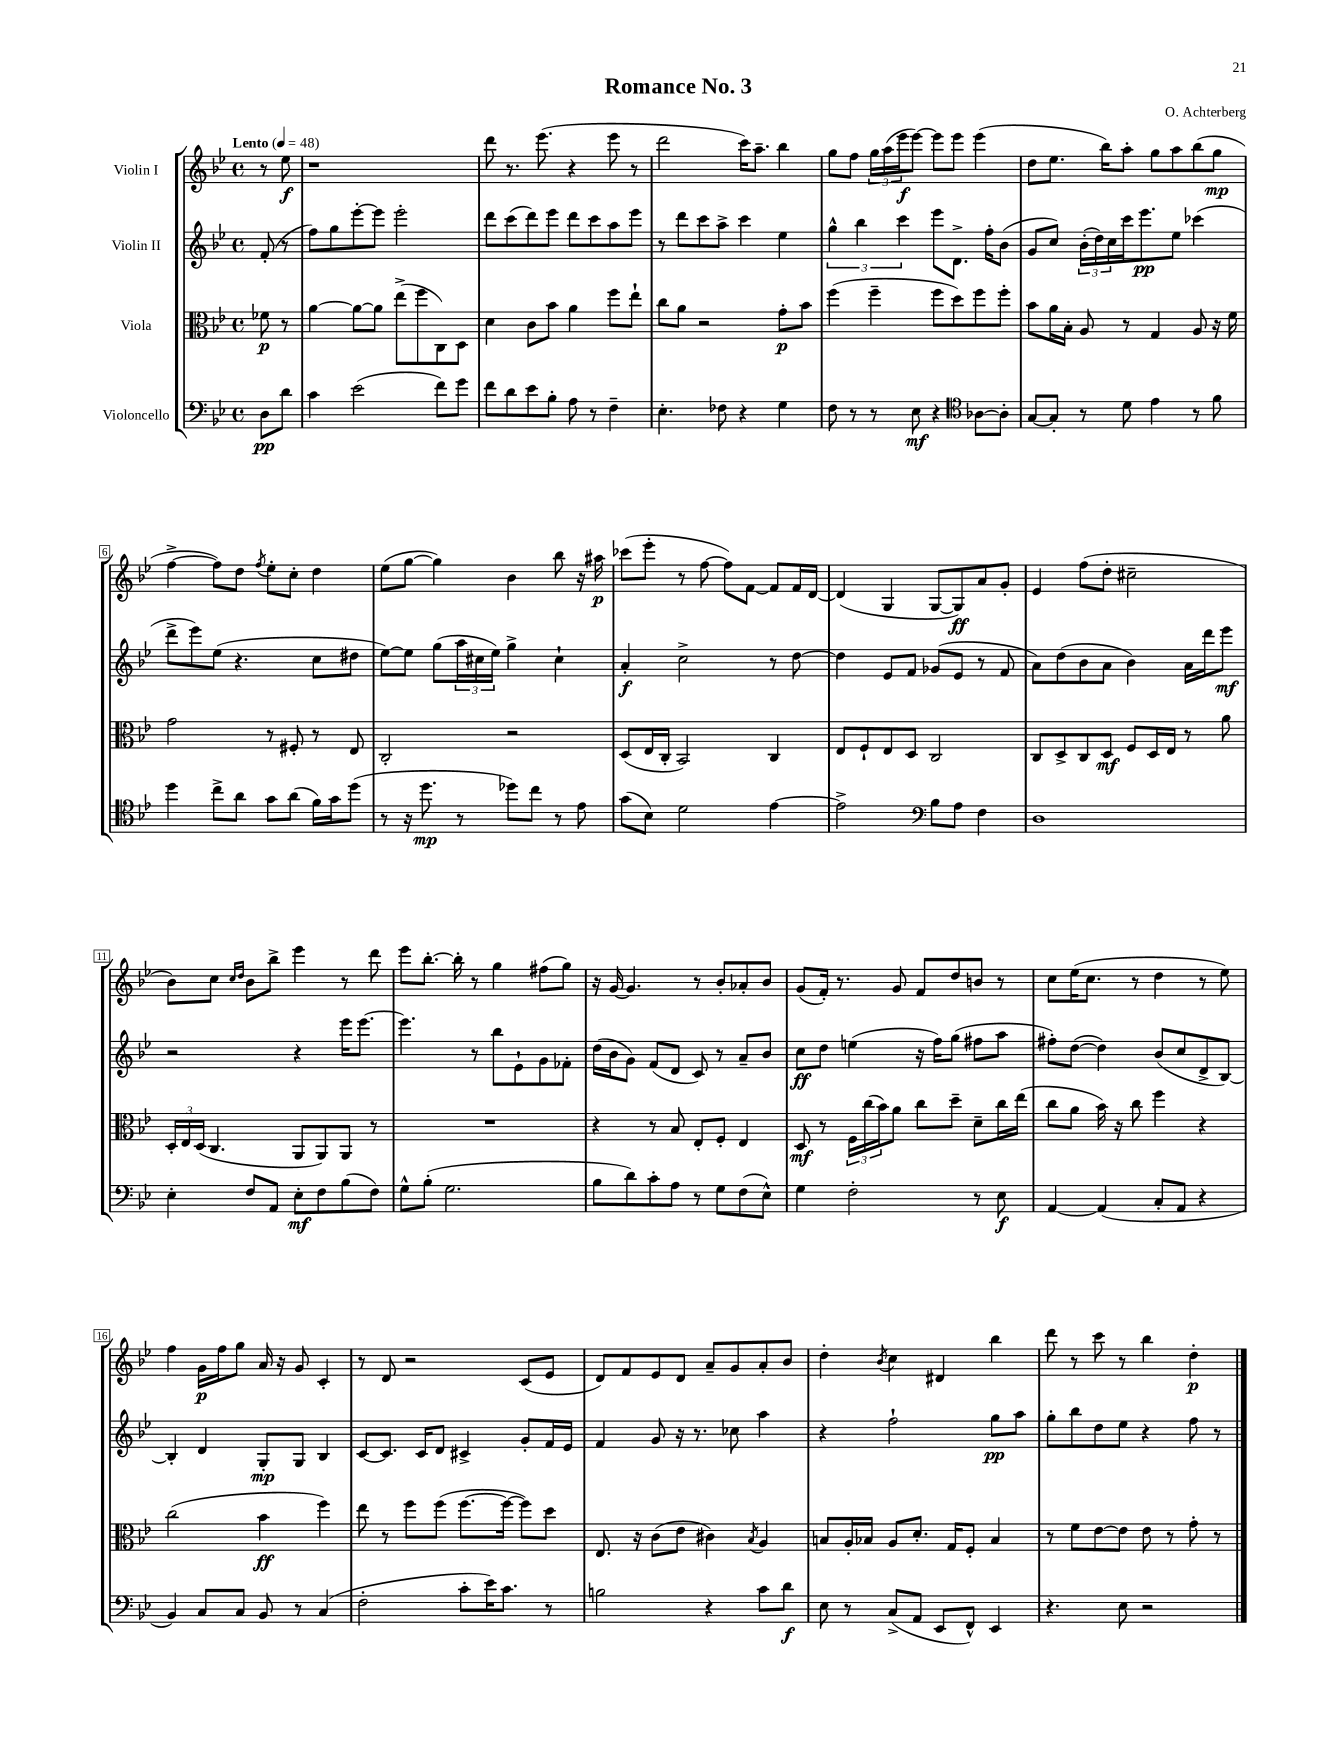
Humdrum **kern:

**kern	**dynam	**kern	**dynam	**kern	**dynam	**kern	**dynam
*part4	*part4	*part3	*part3	*part2	*part2	*part1	*part1
*staff4	*staff4	*staff3	*staff3	*staff2	*staff2	*staff1	*staff1
*I"Violoncello	*	*I"Viola	*	*I"Violin II	*	*I"Violin I	*
*clefF4	*	*clefC3	*	*clefG2	*	*clefG2	*
*k[b-e-]	*	*k[b-e-]	*	*k[b-e-]	*	*k[b-e-]	*
*M4/4	*	*M4/4	*	*M4/4	*	*M4/4	*
*met(c)	*	*met(c)	*	*met(c)	*	*met(c)	*
*MM48	*	*MM48	*	*MM48	*	*MM48	*
=	=	=	=	=	=	=	=
!	!	!	!	!	!	!LO:TX:a:B:t=Lento	!
8D\L	pp	8f-X\	p	(8f'/	.	8r	.
8d\J	.	8r	.	8r	.	8ee-\	f
=1	=1	=1	=1	=1	=1	=1	=1
4c\	.	[4a\	.	8ff\L)	.	1r	.
.	.	.	.	8gg\	.	.	.
(2e-\	.	8a\L_	.	[8eee-'\	.	.	.
.	.	8a\J]	.	8eee-\J]	.	.	.
.	.	(8ee-^\L	.	2eee-'\	.	.	.
.	.	8ff\	.	.	.	.	.
8f\L)	.	8C\)	.	.	.	.	.
8g\J	.	8D\J	.	.	.	.	.
=2	=2	=2	=2	=2	=2	=2	=2
8f\L	.	4d\	.	8ddd\L	.	8ddd\	.
8d\	.	.	.	(8ccc\	.	8.r	.
8e-\	.	8c\L	.	8ddd\)	.	.	.
.	.	.	.	.	.	(8.eee-\	.
8B-'\J	.	8b-\J	.	8eee-\J	.	.	.
8A\	.	4a\	.	8ddd\L	.	4r	.
8r	.	.	.	8ccc\	.	.	.
4F~\	.	8ff\L	.	8aa\	.	8eee-\	.
.	.	8ee-`\J	.	8eee-\J	.	8r	.
=3	=3	=3	=3	=3	=3	=3	=3
4.E-'\	.	8cc\L	.	8r	.	2ddd\	.
.	.	8a\J	.	8ddd\L	.	.	.
.	.	2r	.	8ccc\	.	.	.
8F-X\	.	.	.	8aa^\J	.	.	.
4r	.	.	.	4ccc\	.	16ccc\KL)	.
.	.	.	.	.	.	8.aa~\J	.
4G\	.	8g'\L	p	4ee-\	.	4bb-\	.
.	.	8b-\J	.	.	.	.	.
=4	=4	=4	=4	=4	=4	=4	=4
8F\	.	(4ff\	.	6gg^^\	.	8gg\L	.
8r	.	.	.	.	.	8ff\J	.
.	.	.	.	6bb-\	.	.	.
8r	.	4ff~\	.	.	.	24gg\LL	.
.	.	.	.	.	.	(24aa\	.
.	.	.	.	6ccc\	.	24eee-\J	f
8E-\	mf	.	.	.	.	[8eee-\J)	.
4r	.	8ff\L	.	8eee-\L	.	8eee-\L]	.
.	.	8dd\)	.	8.d^\J	.	8eee-\J	.
*clefC4	*	*	*	*	*	*	*
[8A-X\L	.	8ff\	.	.	.	(4eee-\	.
.	.	.	.	16ff'\KL	.	.	.
8A-'\J]	.	8ff'\J	.	(8b-\J	.	.	.
=5	=5	=5	=5	=5	=5	=5	=5
[8G/L	.	8b-\L	.	8g/L	.	8dd\L	.
8G'/J]	.	16a\L	.	8cc/J)	.	8.ee-\J	.
.	.	16B-'\JJ	.	.	.	.	.
8r	.	8A/	.	(24b-'\LL	.	.	.
.	.	.	.	24dd\)	.	.	.
.	.	.	.	.	.	16bb-\KL)	.
.	.	.	.	24cc\	.	.	.
8d\	.	8r	.	16ccc\J	.	8aa'\J	.
.	.	.	.	8.eee-\	pp	.	.
4e-\	.	4G/	.	.	.	8gg\L	.
.	.	.	.	8ee-\J	.	8aa\	.
8r	.	8A/	.	(4ccc-X\	.	(8bb-\	.
8f\	.	16r	.	.	.	8gg\J	mp
.	.	16f\	.	.	.	.	.
!!LO:LB:g=z
=6	=6	=6	=6	=6	=6	=6	=6
4dd\	.	2g\	.	8ddd^\L	.	[4ff^\	.
.	.	.	.	8eee-\)	.	.	.
8cc^\L	.	.	.	(8ee-\J	.	8ff\L])	.
8a\J	.	.	.	4.r	.	8dd\J	.
.	.	.	.	.	.	8qff/	.
8g\L	.	8r	.	.	.	8ee-'\L	.
(8a\J	.	8F#X'/	.	.	.	8cc'\J	.
16f\LL)	.	8r	.	8cc\L	.	4dd\	.
16g\J	.	.	.	.	.	.	.
(8dd\J	.	8E-/	.	8dd#X\J	.	.	.
=7	=7	=7	=7	=7	=7	=7	=7
8r	.	2C'/	.	[8ee-\L)	.	(8ee-\L	.
16r	.	.	.	8ee-\J]	.	[8gg\J	.
8.dd\	mp	.	.	.	.	.	.
.	.	.	.	(8gg\L	.	4gg\])	.
8r	.	.	.	24aa\L	.	.	.
.	.	.	.	24cc#X\	.	.	.
.	.	.	.	24ee-\JJ)	.	.	.
8dd-X\L)	.	2r	.	4gg^\	.	4b-\	.
8cc\J	.	.	.	.	.	.	.
8r	.	.	.	4cc#`\	.	8bb-\	.
8e-\	.	.	.	.	.	16r	.
.	.	.	.	.	.	16aa#X\	p
=8	=8	=8	=8	=8	=8	=8	=8
(8g\L	.	(8D/L	.	4a'/	f	(8ccc-X\L	.
8B-\J)	.	16E-/L	.	.	.	8eee-'\J	.
.	.	16C'/JJ	.	.	.	.	.
2d\	.	2BB-/)	.	2cc^\	.	8r	.
.	.	.	.	.	.	[8ff\	.
.	.	.	.	.	.	8ff\L])	.
.	.	.	.	.	.	[8f\J	.
[4e-\	.	4C/	.	8r	.	8f/L]	.
.	.	.	.	[8dd\	.	16f/L	.
.	.	.	.	.	.	[16d/JJ	.
=9	=9	=9	=9	=9	=9	=9	=9
2e-^\]	.	8E-/L	.	4dd\]	.	(4d/]	.
.	.	8F`/	.	.	.	.	.
.	.	8E-/	.	8e-/L	.	4G/	.
.	.	8D/J	.	8f/J	.	.	.
*clefF4	*	*	*	*	*	*	*
8B-\L	.	2C/	.	(8g-X/L	.	[8G/L	.
8A\J	.	.	.	8e-/J	.	8G/])	ff
4F\	.	.	.	8r	.	8a/	.
.	.	.	.	8f/	.	8g'/J	.
=10	=10	=10	=10	=10	=10	=10	=10
1D	.	8C/L	.	8a\L)	.	4e-/	.
.	.	8D^/	.	(8dd\	.	.	.
.	.	8C/	.	8b-\	.	(8ff\L	.
.	.	8D/J	mf	8a\J	.	8dd'\J	.
.	.	8F/L	.	4b-\)	.	2cc#X~\	.
.	.	16D/L	.	.	.	.	.
.	.	16E-/JJ	.	.	.	.	.
.	.	8r	.	16a\LL	.	.	.
.	.	.	.	16ddd\J	.	.	.
.	.	8a\	.	8eee-\J	mf	.	.
!!LO:LB:g=z
=11	=11	=11	=11	=11	=11	=11	=11
4E-'\	.	24D'/LL	.	2r	.	8b-\L)	.
.	.	24E-/	.	.	.	.	.
.	.	(24D/JJ	.	.	.	.	.
.	.	4.C/	.	.	.	8cc\J	.
.	.	.	.	.	.	16qqcc/LL	.
.	.	.	.	.	.	16qqdd/JJ	.
8F/L	.	.	.	.	.	8b-\L	.
8AA/J	.	.	.	.	.	8bb-^\J	.
8E-'\L	mf	8AA/L	.	4r	.	4eee-\	.
8F\	.	8AA/)	.	.	.	.	.
(8B-\	.	8AA/J	.	16eee-\KL	.	8r	.
.	.	.	.	[8.eee-\J	.	.	.
8F\J)	.	8r	.	.	.	8ddd\	.
=12	=12	=12	=12	=12	=12	=12	=12
8G^^\L	.	1r	.	4.eee-\]	.	8eee-\L	.
(8B-'\J	.	.	.	.	.	[8.bb-'\J	.
2.G\	.	.	.	.	.	.	.
.	.	.	.	.	.	16bb-'\]	.
.	.	.	.	8r	.	8r	.
.	.	.	.	8bb-\L	.	4gg\	.
.	.	.	.	8e-`\	.	.	.
.	.	.	.	8g\	.	(8ff#X\L	.
.	.	.	.	8f-X'\J	.	8gg\J)	.
=13	=13	=13	=13	=13	=13	=13	=13
8B-\L	.	4r	.	(16dd\LL	.	16r	.
.	.	.	.	16b-\J	.	[16g/	.
8d\)	.	.	.	8g\J)	.	4.g/]	.
8c'\	.	8r	.	(8f/L	.	.	.
8A\J	.	8B-/	.	8d/J	.	.	.
8r	.	8E-'/L	.	8c/)	.	8r	.
8G\L	.	8F'/J	.	8r	.	8b-'/L	.
(8F\	.	4E-/	.	8a~/L	.	8a-X'/	.
8E-^^\J)	.	.	.	8b-/J	.	8b-/J	.
=14	=14	=14	=14	=14	=14	=14	=14
4G\	.	8D/	mf	8cc\L	ff	(8g/L	.
.	.	8r	.	8dd\J	.	16f'/Jk)	.
.	.	.	.	.	.	8.r	.
2F'\	.	24F\LL	.	(4een\	.	.	.
.	.	(24cc\	.	.	.	.	.
.	.	24b-\J)	.	.	.	.	.
.	.	8a\J	.	.	.	8g/	.
.	.	8cc\L	.	16r	.	8f/L	.
.	.	.	.	16ff\KL)	.	.	.
.	.	8dd~\J	.	(8gg\J	.	8dd/	.
8r	.	8d~\L	.	8ff#X\L	.	8bn/J	.
8E-\	f	16cc\L	.	8aa\J	.	8r	.
.	.	(16ee-\JJ	.	.	.	.	.
=15	=15	=15	=15	=15	=15	=15	=15
[4AA/	.	8cc\L	.	8ff#X'\L)	.	8cc\L	.
.	.	8a\J	.	([8dd\J	.	(16ee-\K	.
.	.	.	.	.	.	8.cc\J	.
(4AA/]	.	16b-\)	.	4dd\])	.	.	.
.	.	16r	.	.	.	.	.
.	.	8cc\	.	.	.	8r	.
8C'/L	.	4ff\	.	(8b-/L	.	4dd\	.
8AA/J	.	.	.	8cc/	.	.	.
4r	.	4r	.	8d^/	.	8r	.
.	.	.	.	[8B-/J)	.	8ee-\)	.
!!LO:LB:g=z
=16	=16	=16	=16	=16	=16	=16	=16
4BB-/)	.	(2cc\	.	4B-'/]	.	4ff\	.
8C/L	.	.	.	4d/	.	16g\LL	p
.	.	.	.	.	.	16ff\J	.
8C/J	.	.	.	.	.	8gg\J	.
8BB-/	.	4b-\	ff	8G'/L	mp	16a/	.
.	.	.	.	.	.	16r	.
8r	.	.	.	8G/J	.	8g/	.
(4C/	.	4ff\)	.	4B-/	.	4c'/	.
=17	=17	=17	=17	=17	=17	=17	=17
2F'\	.	8ee-\	.	[8c/L	.	8r	.
.	.	8r	.	8.c/J]	.	8d/	.
.	.	8ff\L	.	.	.	2r	.
.	.	.	.	16c/KL	.	.	.
.	.	(8ff\J	.	8d/J	.	.	.
8c'\L	.	[8.ff\L	.	4c#X^/	.	.	.
16e-\K)	.	.	.	.	.	.	.
8.c\J	.	16ff\Jk_	.	.	.	.	.
.	.	8ff\L])	.	8g'/L	.	(8c/L	.
8r	.	8dd\J	.	16f/L	.	8e-/J	.
.	.	.	.	16e-/JJ	.	.	.
=18	=18	=18	=18	=18	=18	=18	=18
2Bn\	.	8.E-/	.	4f/	.	8d/L)	.
.	.	.	.	.	.	8f/	.
.	.	16r	.	.	.	.	.
.	.	(8c\L	.	8g/	.	8e-/	.
.	.	8e-\J	.	16r	.	8d/J	.
.	.	.	.	8.r	.	.	.
4r	.	4c#X\)	.	.	.	8a~/L	.
.	.	.	.	8cc-X\	.	8g/	.
.	.	8qB-/	.	.	.	.	.
8c\L	.	4A/	.	4aa\	.	8a'/	.
8d\J	f	.	.	.	.	8b-/J	.
=19	=19	=19	=19	=19	=19	=19	=19
8E-\	.	8Bn/L	.	4r	.	4dd'\	.
8r	.	16A'/L	.	.	.	.	.
.	.	16B-X/JJ	.	.	.	.	.
.	.	.	.	.	.	8qb-/	.
(8C^/L	.	8A/L	.	2ff`\	.	4cc\	.
8AA/J	.	8.d'/J	.	.	.	.	.
8EE-/L	.	.	.	.	.	4d#X/	.
.	.	16G/KL	.	.	.	.	.
8FF^^/J)	.	8F'/J	.	.	.	.	.
4EE-/	.	4B-/	.	8gg\L	pp	4bb-\	.
.	.	.	.	8aa\J	.	.	.
=20	=20	=20	=20	=20	=20	=20	=20
4.r	.	8r	.	8gg'\L	.	8ddd\	.
.	.	8f\L	.	8bb-\	.	8r	.
.	.	[8e-\	.	8dd\	.	8ccc\	.
8E-\	.	8e-\J]	.	8ee-\J	.	8r	.
2r	.	8e-\	.	4r	.	4bb-\	.
.	.	8r	.	.	.	.	.
.	.	8g'\	.	8ff\	.	4dd'\	p
.	.	8r	.	8r	.	.	.
==	==	==	==	==	==	==	==
*-	*-	*-	*-	*-	*-	*-	*-
